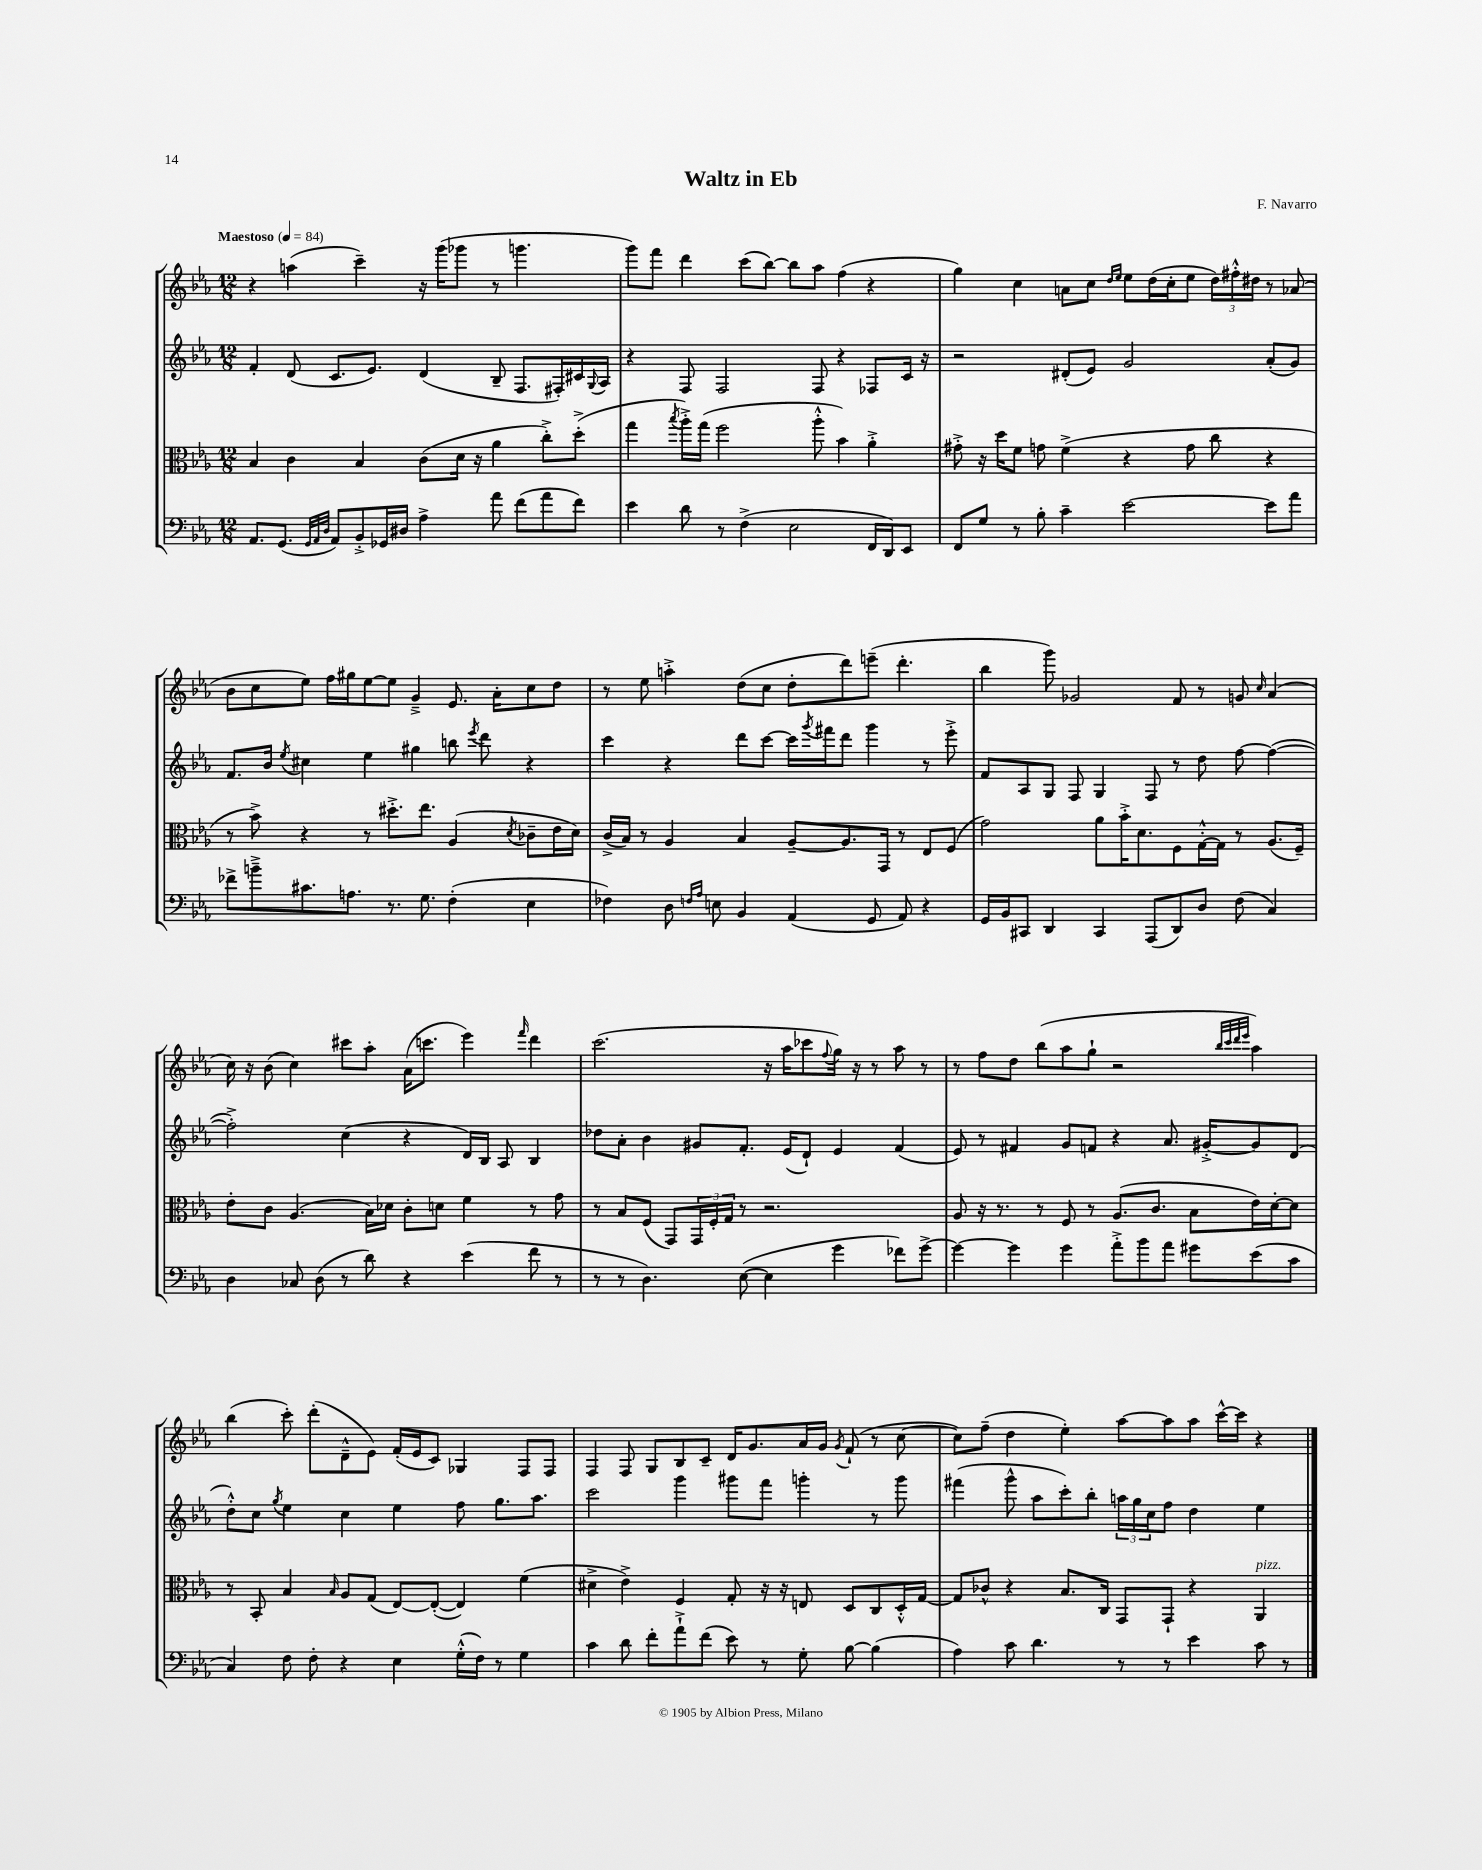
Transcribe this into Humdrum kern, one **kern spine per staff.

**kern	**kern	**kern	**kern
*part4	*part3	*part2	*part1
*staff4	*staff3	*staff2	*staff1
*clefF4	*clefC3	*clefG2	*clefG2
*k[b-e-a-]	*k[b-e-a-]	*k[b-e-a-]	*k[b-e-a-]
*M12/8	*M12/8	*M12/8	*M12/8
*MM84	*MM84	*MM84	*MM84
=1	=1	=1	=1
!	!	!	!LO:TX:a:B:t=Maestoso
8.AA-/L	4B-/	4f'/	4r
(8.GG/J	.	.	.
.	4c\	(8d/	(4aan\
32qqGG/LLL	.	.	.
32qqAA-/	.	.	.
32qqD/JJJ	.	.	.
8AA-/L)	.	8.c/L	.
8BB-'^/	4B-/	.	4ccc~\)
.	.	8.e-/J)	.
16GG-X/L	.	.	.
16D#X/JJ	.	.	.
4A-^\	(8c\L	(4d/	16r
.	.	.	(16ggg\KL
.	16d\Jk	.	8ggg-X\J
.	16r	.	.
8a-\	4a-\	8B-~/	8r
(8f\L	.	8.F/L	4.gggn\
8a-\	8cc'^\L)	.	.
.	.	16F#X'/L)	.
8f\J)	(8dd'^\J	16c#X/	.
.	.	8qqG/	.
.	.	16A-/JJ	.
=2	=2	=2	=2
4e-\	4gg\	4r	8ggg\L)
.	.	.	8fff\J
.	8qbb-/	.	.
8d\	16aa-'^\LL)	8F/	4ddd\
.	(16gg\JJ	.	.
8r	2ff\	2F/	.
(4F^\	.	.	(8ccc\L
.	.	.	[8bb-\J)
2E-\	.	.	8bb-\L]
.	8aa-'^^\	8F/	8aa-\J
.	4b-\)	4r	(4ff\
16FF/LL	4a-'^\	8F-X/L	4r
16DD/J)	.	.	.
8EE-/J	.	16c/Jk	.
.	.	16r	.
=3	=3	=3	=3
8FF/L	8g#X'^\	2r	4gg\)
8G/J	16r	.	.
.	16dd\KL	.	.
8r	8f\J	.	4cc\
8B-'\	8gn\	.	.
4c~\	(4f^\	(8d#X'/L	8an\L
.	.	8e-/J)	8cc\J
.	.	.	16qqdd/LL
.	.	.	16qqee-/JJ
[2e-\	4r	2g/	8ee-\L
.	.	.	(16dd\L
.	.	.	16cc'\J
.	8g\	.	8ee-\J
.	8cc\	.	24dd\LL)
.	.	.	24ff#X'^^\
.	.	.	24dd#X\JJ
8e-\L]	4r	(8a-'/L	8r
8a-\J	.	8g/J)	(8a-X/
!!LO:LB:g=z
=4	=4	=4	=4
8f-X^\L	8r	8.f/L	8b-\L
8bn~^\	8b-^\)	.	8cc\
.	.	16b-/Jk	.
.	.	8qee-/	.
8.c#X\	4r	4cc#X\	8ee-\J)
.	.	.	16ff\LL
8.An\J	.	.	16gg#X\J
.	8r	4ee-\	[8ee-\
8.r	8.dd#X'^\L	.	8ee-\J]
.	.	4gg#X\	4g~^/
8.G\	8.ee-\J	.	.
(4F'\	(4A-/	8bbn\	8.e-/
.	.	8qeee-/	.
.	.	8ddd\	.
.	.	.	16a-'\KL
.	8qd/	.	.
4E-\	8c-X~\L	4r	8cc\
.	16e-\L	.	8dd\J
.	16d\JJ)	.	.
=5	=5	=5	=5
4F-X\)	(16c^/LL	4ccc\	8r
.	16B-/JJ)	.	.
.	8r	.	8ee-\
8D\	4A-/	4r	4aan'^\
16qqFn/LL	.	.	.
16qqA-/JJ	.	.	.
8En\	.	.	.
4BB-/	4B-/	8ddd\L	(8dd\L
.	.	[8ccc\J	8cc\J
(4AA-/	[8A-~/L	16ccc\LL]	8dd'\L
.	.	8qggg/	.
.	.	16fff#X\J	.
.	8.A-/]	8ddd\J	8ddd\)
8GG/	.	4ggg\	(8eeen~\J
.	16GG/Jk	.	.
8AA-/)	8r	.	4.ddd'\
4r	8E-/L	8r	.
.	(8F/J	8eee-'^\	.
=6	=6	=6	=6
16GG/LL	2g\)	8f/L	4bb-\
16BB-/J	.	.	.
8CC#X/J	.	8A-/	.
4DD/	.	8G/J	8ggg\)
.	.	8F/	2g-X/
4CC#/	8a-\L	4G/	.
.	16b-'^\K	.	.
.	8.d\	.	.
(8AAA-/L	.	8F/	.
8DD/)	8F\	8r	8f/
8D/J	[16G'^^\L	8dd\	8r
.	16G\JJ]	.	.
(8F\	8r	[8ff\	8gn/
.	.	.	16qqcc/
4C/)	(8.A-/L	(4ff\_	(4a-/
.	16F~/Jk)	.	.
!!LO:LB:g=z
=7	=7	=7	=7
4D\	8e-'\L	2ff'^\])	16cc\)
.	.	.	16r
.	8c\J	.	(8b-\
8C-X/	(4.A-/	.	4cc\)
(8D\	.	.	.
8r	.	(4cc\	8ccc#X\L
8d\)	16B-\LL)	.	8aa-'\J
.	16d-X\JJ	.	.
4r	8c'\L	4r	(16a-\KL
.	.	.	8.cccn\J
.	8dn\J	.	.
(4e-\	4f\	16d/LL)	4eee-\)
.	.	16B-/JJ	.
.	.	8A-/	.
.	.	.	16qqfff/
8f\	8r	4B-/	4ddd\
8r	8g\	.	.
=8	=8	=8	=8
8r	8r	8dd-X\L	(2.ccc\
8r	8B-/L	8a-'\J	.
4.D\)	(8F/J	4b-\	.
.	8GG/L)	.	.
.	24GG/L	8g#X/L	.
.	24F'/	.	.
.	24G/JJ	.	.
([8E-\	8r	8.f'/J	.
4E-\]	2.r	.	16r
.	.	(16e-/KL	16aa-\KL
.	.	8d`/J)	8ccc-X\
.	.	.	8qqff/
4g\	.	4e-/	16gg\Jk)
.	.	.	16r
.	.	.	8r
8f-X\L)	.	(4f/	8aa-\
[8g^\J	.	.	8r
=9	=9	=9	=9
4g\_	8A-/	8e-/)	8r
.	16r	8r	8ff\L
.	8.r	.	.
4g\]	.	4f#X/	8dd\J
.	8r	.	(8bb-\L
4g\	8F/	8g/L	8aa-\
.	8r	8fn/J	8gg`\J
8a-'^\L	(8.A-/L	4r	2r
8b-\	.	.	.
.	8.c/J	.	.
8a-\J	.	8.a-/	.
8g#X\L	8B-\L	.	.
.	.	[16g#X'^/KL	.
.	.	.	32qqbb-/LLL
.	.	.	32qqccc/
.	.	.	32qqddd/
.	.	.	32qqeee-/JJJ
(8e-\	16e-\L)	8g#/]	4aa-\)
.	[16d'\J	.	.
8c\J	8d\J]	(8d/J	.
!!LO:LB:g=z
=10	=10	=10	=10
4C/)	8r	8dd'^^\L)	(4bb-\
.	8BB-'/	8cc\J	.
.	.	8qgg/	.
8F\	4B-/	4ee-\	8ccc'\)
8F'\	.	.	(8ddd'\L
.	16qqB-/	.	.
4r	8A-/L	4cc\	8d~^^\
.	(8G/J	.	8e-\J)
4E-\	[8E-/L)	4ee-\	(16f'/LL
.	.	.	16e-/J
.	(8E-'/J_	.	8c/J)
(16G'^^\LL	4E-/])	8ff\	4G-X/
16F\JJ)	.	.	.
8r	.	8.gg\L	.
4G\	(4f\	.	8F/L
.	.	8.aa-\J	.
.	.	.	8F/J
=11	=11	=11	=11
4c\	4d#X^\	2ccc\	4F/
8d\	4e-^\)	.	8F/
8f'\L	.	.	8G/L
8a-`^\	4F/	4ggg\	8B-/
(8f\J	.	.	8c~/J
8e-\)	8G'/	8ggg#X\L	16d/KL
.	.	.	8.g/
8r	16r	8fff\J	.
.	16r	.	.
8G'\	8En/	4gggn'\	16a-/L
.	.	.	16g/JJ
.	.	.	8qg/
[8B-\	8D/L	.	(8f`/
(4B-\]	8C/	8r	8r
.	16D'^^/L	8ggg\	[8cc\
.	[16G/JJ	.	.
=12	=12	=12	=12
4A-\)	8G/L]	(4fff#X\	8cc\L])
.	8c-X^^/J	.	(8ff~\J
8c\	4r	8ggg^^\	4dd\
4.d\	.	8aa-\L	.
.	8.B-/L	8ccc'\)	4ee-'\)
.	.	8bb-'\J	.
.	16C/Jk	.	.
8r	8GG/L	24aan\LL	[8aa-\L
.	.	24gg\	.
.	.	24cc\J	.
8r	8GG`/J	8ff\J	8aa-\]
4e-\	4r	4dd\	8aa-\J
.	.	.	[16ccc^^\LL
.	.	.	16ccc\JJ]
!	!LO:TX:a:i:t=pizz.	!	!
8c\	4AA-/	4ee-\	4r
8r	.	.	.
==	==	==	==
*-	*-	*-	*-
